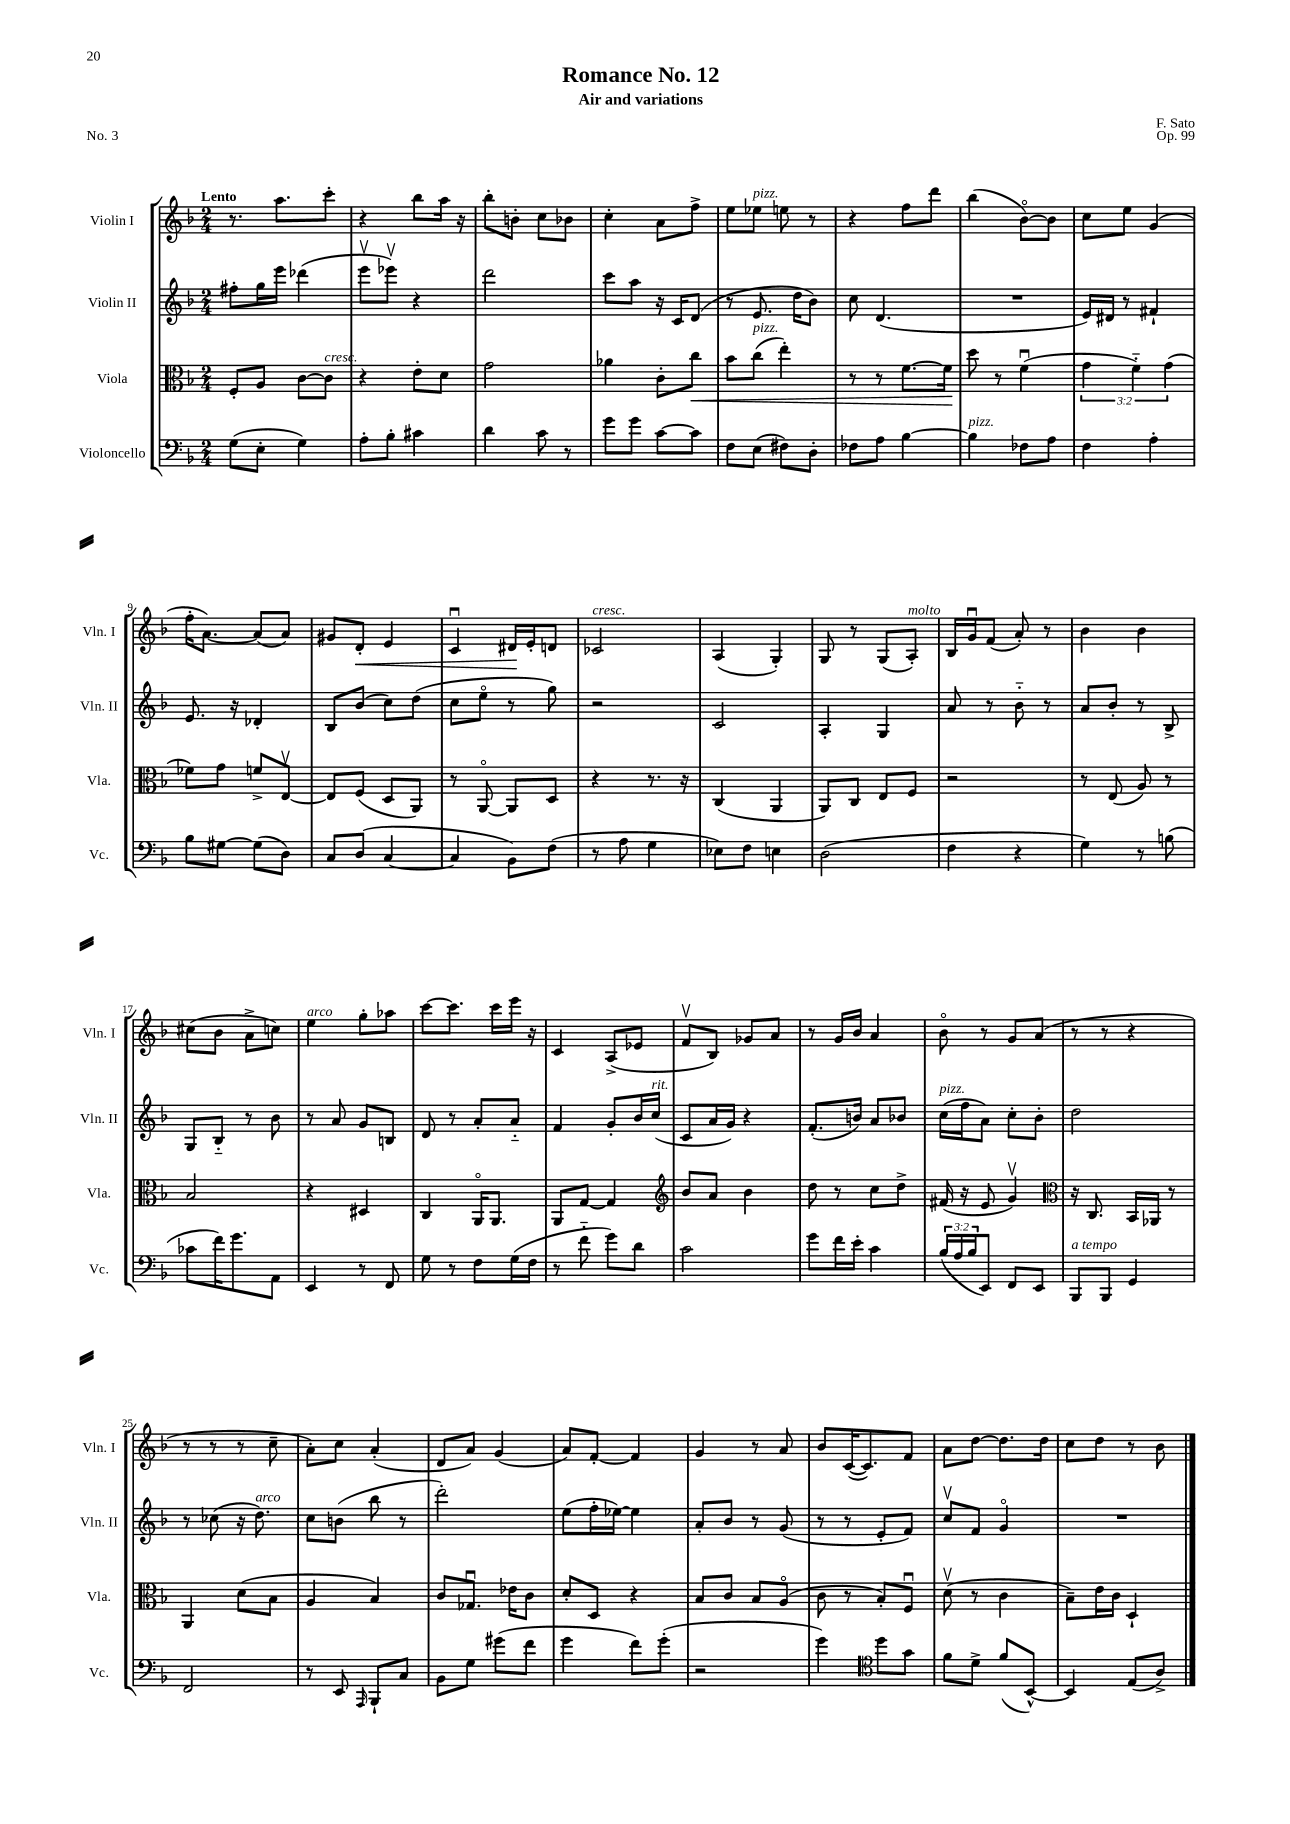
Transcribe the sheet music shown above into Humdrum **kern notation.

**kern	**kern	**kern	**kern
*staff4	*staff3	*staff2	*staff1
*clefF4	*clefC3	*clefG2	*clefG2
*k[b-]	*k[b-]	*k[b-]	*k[b-]
*M2/4	*M2/4	*M2/4	*M2/4
(8G	8F'	8ff#'	8.r
8E'	8A	16gg	.
.	.	16eee	8.aa
4G)	[8c	(4ddd-	.
.	8c]	.	8ccc'
=	=	=	=
8A'	4r	8eeev	4r
8B-'	.	8eee-v)	.
4c#	8e'	4r	8bb-
.	8d	.	16aa
.	.	.	16r
=	=	=	=
4d	2g	2ddd	8bb-'
.	.	.	8b'
8c	.	.	8cc
8r	.	.	8b-
=	=	=	=
8g	4a-	8ccc	4cc'
8g	.	8aa	.
[8c	8c'	16r	8a
.	.	16c	.
8c]	8cc	(8d	8ff^
=	=	=	=
8F	8b-	8r	8ee
(8E	(8cc	8.e	8ee-
8F#)	4ee')	.	8ee
.	.	16dd	.
8D'	.	8b-)	8r
=	=	=	=
8F-	8r	8cc	4r
8A	8r	(4.d	.
[4B-	[8.f	.	8ff
.	.	.	8ddd
.	16f]	.	.
=	=	=	=
4B-]	8dd	2r	(4bb-
.	8r	.	.
8F-	(4fu	.	[8b-o)
8A	.	.	8b-]
=	=	=	=
4F	6g	16e)	8cc
.	.	16d#	.
.	.	8r	8ee
.	6f'~)	.	.
4A'	.	4f#`	(4g
.	(6g	.	.
=	=	=	=
8B-	8f-)	8.e	16ff'
.	.	.	[8.a)
[8G#	8g	.	.
.	.	16r	.
(8G#]	8f^	4d-'	(8a]
8D)	[8Ev	.	8a)
=	=	=	=
8C	8E]	8B-	8g#
(8D	(8F	(8b-	8d'
[4C	8D	8cc)	4e
.	8AA)	(8dd	.
=	=	=	=
4C]	8r	8cc	4cu
.	[8AAo	8eeo	.
8BB-)	8AA]	8r	16d#
.	.	.	16e'
(8F	8D	8gg)	8d
=	=	=	=
8r	4r	2r	2c-
8A	.	.	.
4G	8.r	.	.
.	16r	.	.
=	=	=	=
8E-)	(4C	2c	(4A
8F	.	.	.
4E	4AA	.	4G')
=	=	=	=
(2D	8AA)	4A'	8G
.	8C	.	8r
.	8E	4G	(8G
.	8F	.	8A')
=	=	=	=
4F	2r	8a	16B-
.	.	.	16gu
.	.	8r	(8f
4r	.	8b-'~	8a')
.	.	8r	8r
=	=	=	=
4G)	8r	8a	4b-
.	(8E	8b-'	.
8r	8A)	8r	4b-
(8B	8r	8B-^	.
=	=	=	=
8c-	2B-	8G	(8cc#
16f)	.	8B-'~	8b-
8.g	.	.	.
.	.	8r	8a^
8AA	.	8b-	8cc)
=	=	=	=
4EE	4r	8r	4ee
.	.	8a	.
8r	4D#	8g	8gg'
8FF	.	8B	8aa-
=	=	=	=
8G	4C	8d	[8ccc
8r	.	8r	8.ccc]
8F	16AAo	8a'	.
.	8.AA	.	16ccc
(16G	.	8a'~	16eee
16F	.	.	16r
=	=	=	=
8r	8AA	4f	4c
8f'~	[8G	.	.
8g)	4G]	8g'	(8A^
8d	.	16b-	8e-
.	.	(16cc	.
=	=	=	=
*	*clefG2	*	*
2c	8b-	8c	8fv
.	8a	16a	8B-)
.	.	16g)	.
.	4b-	4r	8g-
.	.	.	8a
=	=	=	=
8g	8dd	(8.f'	8r
16f	8r	.	16g
16e'	.	16b)	16b-
4c	8cc	8a	4a
.	8dd^	8b-	.
=	=	=	=
(24B-	(16f#	(16cc	8b-o
24A	.	.	.
.	16r	16ff	.
24B-	.	.	.
8EE)	8e	8a)	8r
8FF	4gv)	8cc'	8g
8EE	.	8b-'	(8a
=	=	=	=
*	*clefC3	*	*
8BBB-	16r	2dd	8r
.	8.C	.	.
8BBB-	.	.	8r
4GG	16BB-	.	4r
.	16AA-	.	.
.	8r	.	.
=	=	=	=
2FF	4AA	8r	8r
.	.	(8cc-	8r
.	(8d	16r	8r
.	.	8.dd)	.
.	8B-	.	8cc~
=	=	=	=
8r	4A	8cc	8a')
8EE	.	(8b	8cc
16qqAAA	.	.	.
8BBB-`	4B-)	8bb-	(4a'
8C	.	8r	.
=	=	=	=
8BB-	8c	2ddd')	8d
8G	8.G-u	.	8a)
(8g#	.	.	(4g
.	16e-	.	.
8f	8c	.	.
=	=	=	=
4g	8d'	(8ee	8a)
.	8D	16ff'	[8f'
.	.	[16ee-)	.
8f)	4r	4ee-]	4f]
(8g'	.	.	.
=	=	=	=
2r	8B-	8a'	4g
.	8c	8b-	.
.	8B-	8r	8r
.	(8Ao	(8g	8a
=	=	=	=
4g)	8c	8r	8b-
.	8r	8r	([16c
.	.	.	8.c])
*clefC4	*	*	*
8dd	8B-')	8e'	.
8g	8Fu	8f)	8f
=	=	=	=
8f	(8dv	8ccv	8a
8d^	8r	8f	[8dd
(8f	4c	4go	8.dd]
[8BB-^^)	.	.	.
.	.	.	16dd
=	=	=	=
4BB-]	8B-~)	2r	8cc
.	16e	.	8dd
.	16c	.	.
(8E	4D`	.	8r
8A^)	.	.	8b-
==	==	==	==
*-	*-	*-	*-
